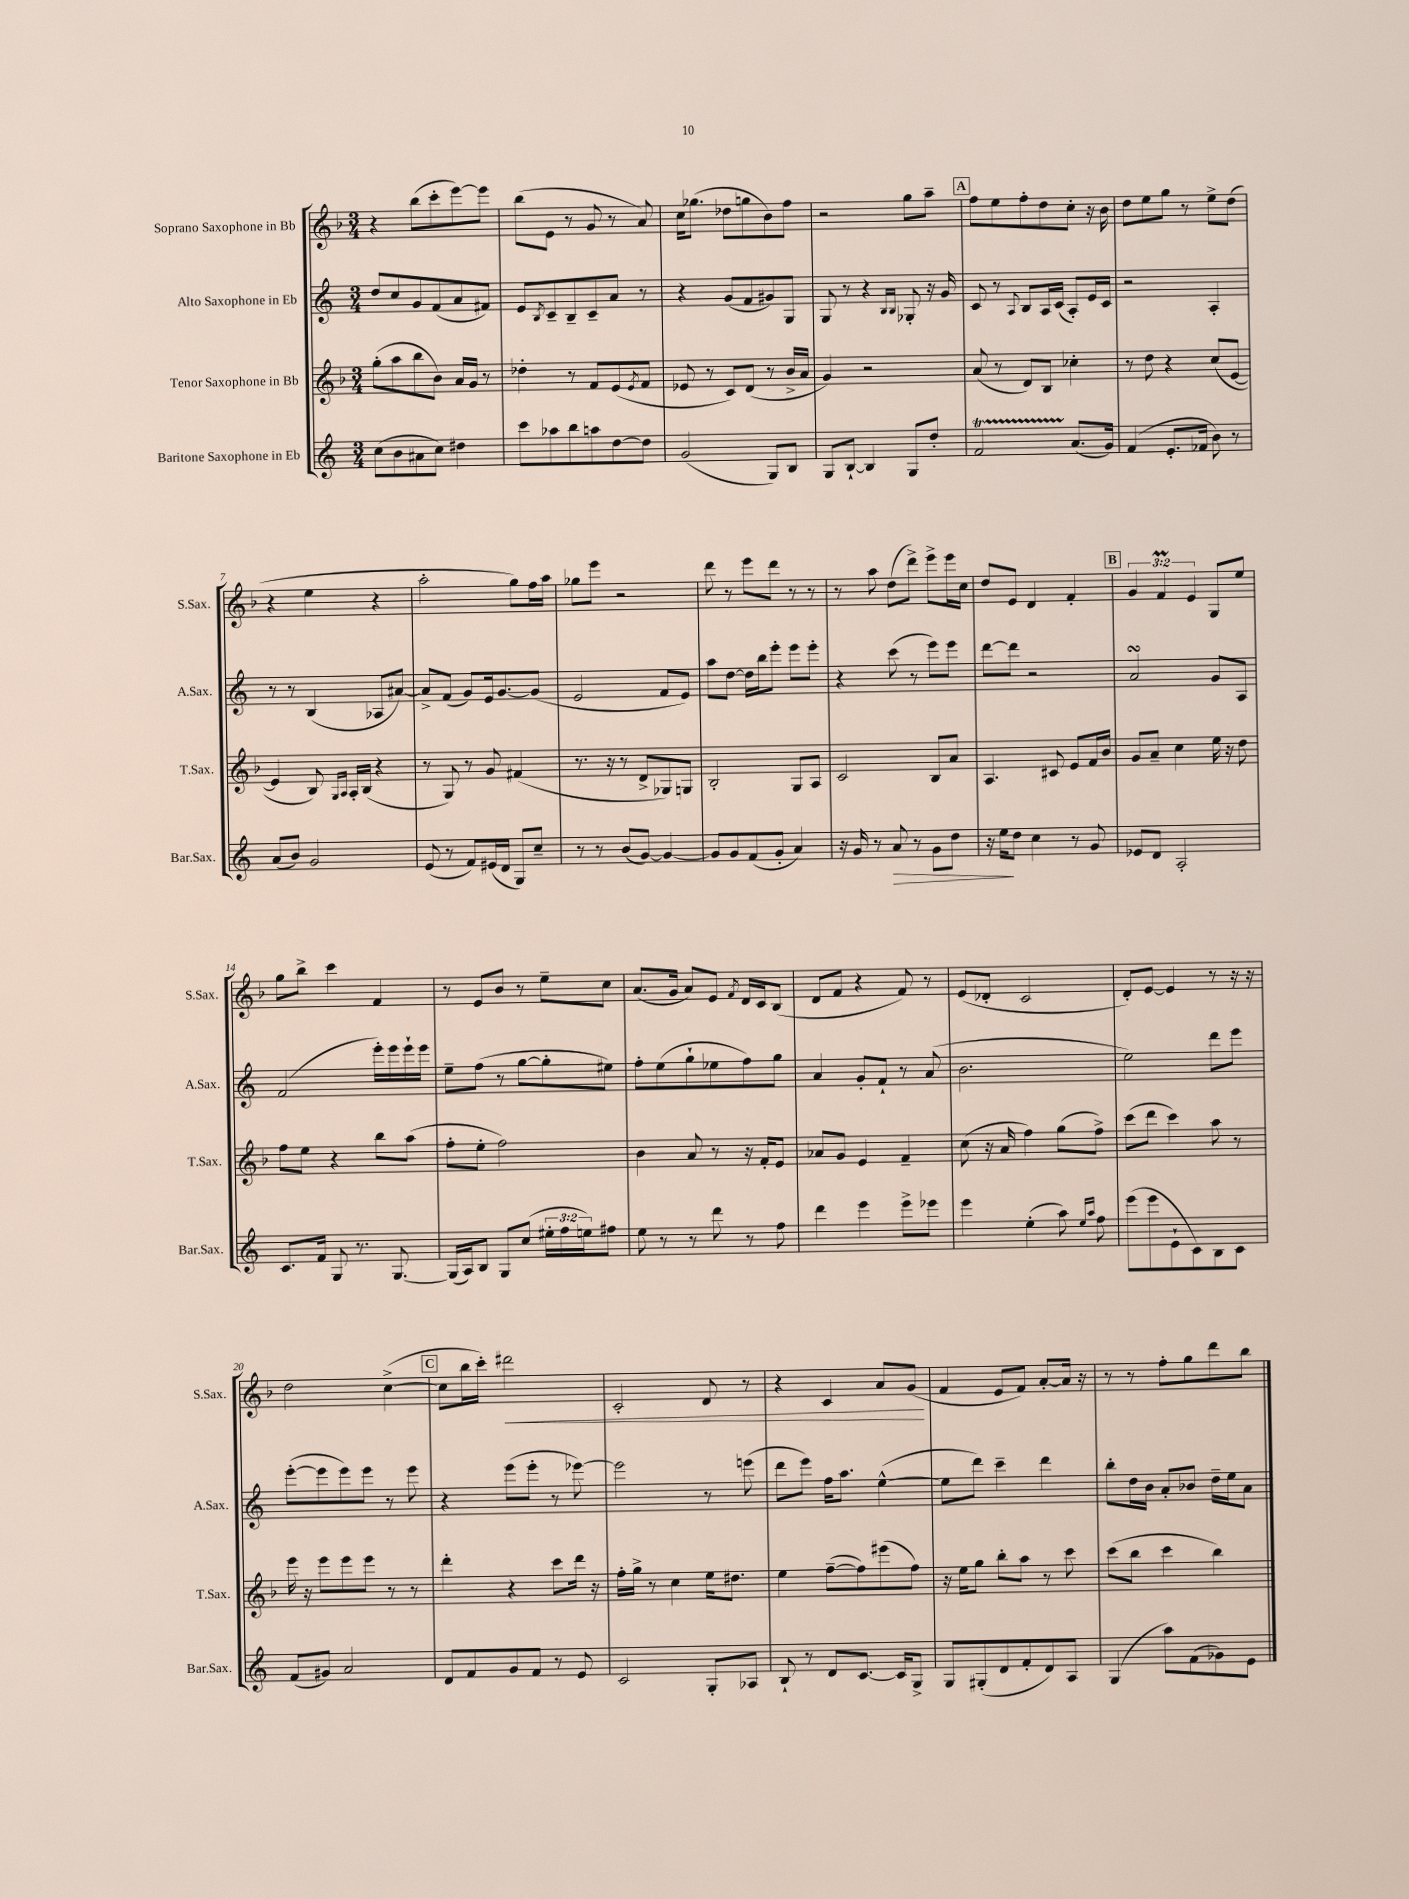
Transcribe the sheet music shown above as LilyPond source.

<<
\new StaffGroup <<
\new Staff = "s0" \with { instrumentName = "Soprano Saxophone in Bb" shortInstrumentName = "S.Sax." } {
    \clef treble \key f \major \numericTimeSignature \time 3/4 \override Staff.TupletNumber.text = #tuplet-number::calc-fraction-text
    r4 bes''8( c'''8-. e'''8~) e'''8 |
    bes''8( e'8 r8 g'8 r8 a'8) |
    c''16 ges''8.( des''8 g''8 bes'8) f''8 |
    r2 g''8 a''8-- |
    \mark \markup { \box "A" } f''8 e''8 f''8-. d''8 c''8-. r16 bes'16 |
    d''8 e''8 g''8 r8 e''8-> d''8( |
    r4 e''4 r4 |
    a''2-. g''8) f''16 a''16 |
    ges''8 e'''8 r2 |
    d'''8 r8 e'''8 d'''8 r8 r8 |
    r8 a''8 d''8( d'''8->) e'''8-> e'''16 c''16 |
    d''8 e'8 d'4 f'4-. |
    \mark \markup { \box "B" } \tuplet 3/2 { g'4 f'4\prall e'4 } g8 e''8 |
    g''8 bes''8-> c'''4 f'4 |
    r8 e'8 bes'8 r8 e''8-- c''8 |
    a'8.( g'16 a'8) e'8 \acciaccatura { f'8 } d'16 c'16 bes8( |
    d'8 f'8 r4 f'8) r8 |
    e'8( des'8-. c'2 |
    d'8-.) e'8~ e'4 r8 r16 r16 |
    d''2 c''4~->( |
    \mark \markup { \box "C" } c''8 bes''16 c'''16-.) dis'''2\< |
    c'2-. d'8 r8 |
    r4 c'4 a'8 g'8\!( |
    f'4 e'8 f'8) a'8~-. a'16 r16 |
    r8 r8 f''8-. g''8 d'''8 bes''8 \bar "|." |
}
\new Staff = "s1" \with { instrumentName = "Alto Saxophone in Eb" shortInstrumentName = "A.Sax." } {
    \clef treble \key c \major \numericTimeSignature \time 3/4
    d''8 c''8 g'8 f'8( a'8 fis'8) |
    e'8 \acciaccatura { b8 } c'8-- b8-- c'8-- a'8 r8 |
    r4 g'8( f'8 gis'8) g8 |
    g8 r8 r4 \grace { b16 b16 } ges8-. r16 g'16 |
    \mark \markup { \box "A" } c'8 r8 \appoggiatura { a8 } b8 a16 c'16( a8-.) e'16 c'16 |
    r2 a4-. |
    r8 r8 b4( aes8 ais'8~) |
    ais'8-> f'8( g'8) e'16 g'8.~ g'8( |
    e'2 f'8 e'8) |
    a''8 d''8~ d''16 b''16 e'''8-. e'''8 e'''8-. |
    r4 c'''8( r8 e'''8) e'''8 |
    d'''8~ d'''8 r2 |
    \mark \markup { \box "B" } a'2\turn g'8 a8 |
    f'2( e'''16-.) e'''16 e'''16-! e'''16 |
    e''8-- f''8( r8 g''8~ g''8-. eis''8) |
    f''8-. e''8( g''8-! ees''8 f''8) g''8 |
    a'4 g'8-. f'8-! r8 a'8( |
    b'2. |
    e''2) d'''8 e'''8 |
    e'''8~-.( e'''8 e'''8) e'''8 r8 e'''8 |
    \mark \markup { \box "C" } r4 e'''8( e'''8-. r8 ees'''8~) |
    ees'''2 r8 e'''8( |
    d'''8 e'''8) f''16 a''8. e''4~-^( |
    e''8 d'''8) c'''4-- d'''4 |
    b''8-. d''16 b'16 a'8-. bes'8 d''16-- e''16 a'8 \bar "|." |
}
\new Staff = "s2" \with { instrumentName = "Tenor Saxophone in Bb" shortInstrumentName = "T.Sax." } {
    \clef treble \key f \major \numericTimeSignature \time 3/4
    g''8-.( a''8 bes''8 bes'8) a'16 g'16 r8 |
    des''4-. r8 f'8 e'8( \acciaccatura { e'8 } f'8 |
    ees'8 r8 c'8) d'8( r8 bes'16-> a'16 |
    g'4) r2 |
    \mark \markup { \box "A" } a'8( r8 d'8) bes8 ces''4-. |
    r8 d''8 r4 c''8( e'8~ |
    e'4 bes8) \grace { g16 a16 } a16-. bes16( r4 |
    r8 g8) r8 g'8 fis'4( |
    r8. r16 r8 d'8-> ges8) g8 |
    bes2-. g8 a8 |
    c'2 bes8 a'8 |
    a4. cis'8 e'8 f'16 bes'16 |
    \mark \markup { \box "B" } g'8 a'8-- c''4 e''16 r16 d''8 |
    f''8 e''8 r4 bes''8 a''8( |
    f''8-. e''8-. f''2) |
    bes'4 a'8 r8 r16 f'16-. e'8 |
    aes'8 g'8 e'4 f'4-- |
    c''8( r16 a'16 f''4) g''8( f''8->) |
    c'''8( d'''8 c'''4) a''8 r8 |
    e'''16 r16 e'''8 e'''8 e'''8 r8 r8 |
    \mark \markup { \box "C" } d'''4-. r4 c'''8 d'''16 r16 |
    f''16-. g''16-> r8 c''4 e''16 dis''8. |
    e''4 f''8~--( f''8) eis'''8( f''8) |
    r16 e''16 g''8 bes''8-. a''8 r8 c'''8 |
    c'''8( bes''8 c'''4 bes''4) \bar "|." |
}
\new Staff = "s3" \with { instrumentName = "Baritone Saxophone in Eb" shortInstrumentName = "Bar.Sax." } {
    \clef treble \key c \major \numericTimeSignature \time 3/4 \override Staff.TupletNumber.text = #tuplet-number::calc-fraction-text
    c''8( b'8 ais'8 c''8) dis''4 |
    c'''8 aes''8 b''8 a''8 d''8~ d''8 |
    g'2( g8) b8 |
    g8 b8~-! b4 g8 d''8-. |
    \mark \markup { \box "A" } f'2\startTrillSpan a'8.\stopTrillSpan( g'16) |
    f'4( e'8.-. fes'16 b'8) r8 |
    a'8( b'8) g'2 |
    e'8( r8 f'8) eis'16( d'16 g8) c''8-- |
    r8 r8 b'8( g'8~) g'4~ |
    g'8 g'8 f'8( g'8-. a'4) |
    r16 g'16 r8 a'8\> r8 g'8 d''8 |
    r16 e''16\! d''8 c''4 r8 g'8 |
    \mark \markup { \box "B" } ees'8 d'8 a2-. |
    c'8. f'16 g8 r8. g8.~ |
    g16( a16) b8 g8 c''8( \tuplet 3/2 { eis''16-. f''16 e''16) } fis''8 |
    e''8 r8 r8 d'''8 r8 f''8 |
    d'''4 e'''4 e'''8-> ees'''8 |
    e'''4 e''4-.( a''8) \grace { e''16 a''16 } f''8 |
    e'''8( e'''8 e'8-! c'8) b8 c'8 |
    f'8( gis'8) a'2 |
    \mark \markup { \box "C" } d'8 f'8 g'8 f'8 r8 e'8 |
    c'2 g8-. aes8 |
    b8-! r8 d'8 c'8.~ c'16 g8-> |
    g8 gis8-.( d'8 f'8-. d'8) a8 |
    g4( a''8) f'8( ges'8) e'8 \bar "|." |
}
>>
>>
